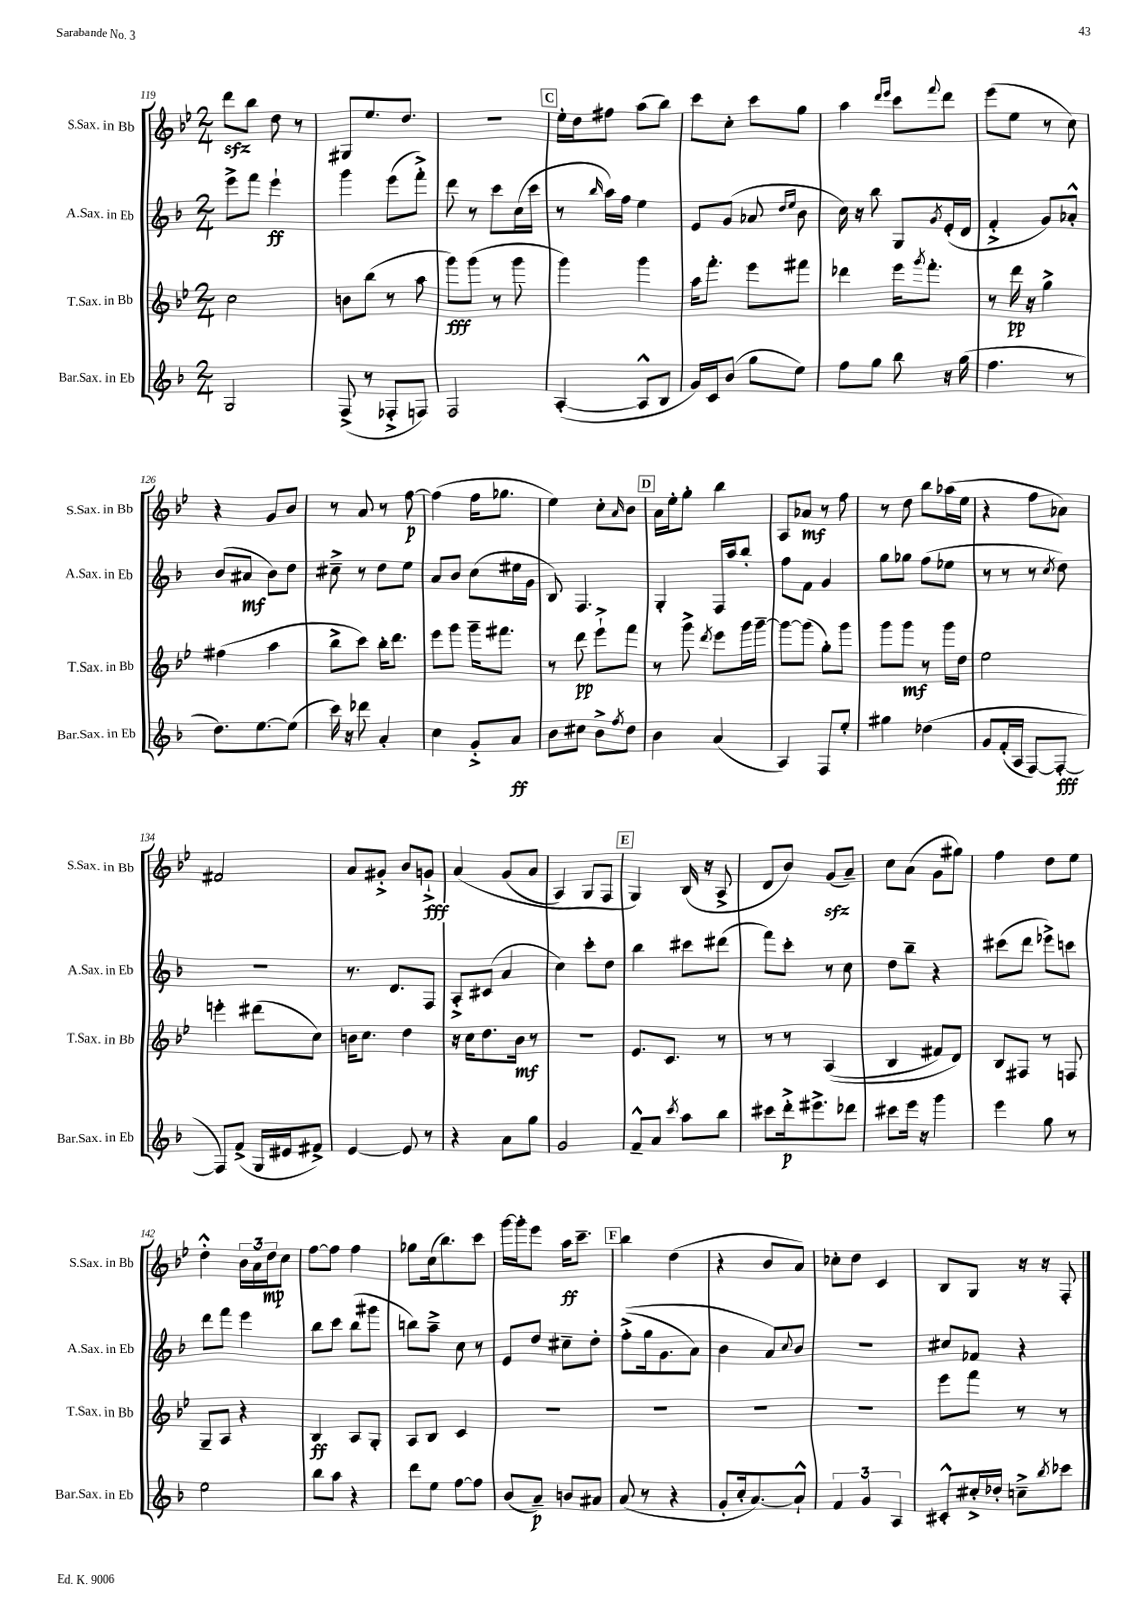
<<
\new StaffGroup <<
\new Staff = "s0" \with { instrumentName = "S.Sax. in Bb" shortInstrumentName = "S.Sax. in Bb" } {
    \clef treble \key bes \major \numericTimeSignature \time 2/4
    d'''8\sfz bes''8 d''8 r8 |
    gis8 ees''8. d''8. |
    R2 |
    \mark \markup { \box "C" } ees''16-. d''16 fis''8 a''8( bes''8) |
    c'''8 c''8-. c'''8 g''8 |
    a''4 \grace { d'''16 ees'''16 } c'''8 \appoggiatura { f'''8 } d'''8 |
    ees'''8( ees''8 r8 c''8) |
    r4 g'8 bes'8 |
    r8 a'8 r8 f''8~\p |
    f''4( f''16 ges''8. |
    ees''4) c''8-. \grace { a'16 } bes'8 |
    \mark \markup { \box "D" } a'16 ees''16-. g''8-. bes''4 |
    a8 aes'8\mf r8 f''8 |
    r8 d''8 bes''8 aes''16( ees''16 |
    r4 f''8 aes'8) |
    fis'2 |
    a'8 gis'8-.-> bes'8 g'8-!->\fff |
    a'4\( g'8( a'8 |
    a4) g8 f8 |
    \mark \markup { \box "E" } g4\) bes16( r16 a8-> |
    d'8 bes'8) g'8\sfz( a'8--) |
    c''8 a'8( g'8 gis''8) |
    f''4 d''8 ees''8 |
    d''4-.-^ \tuplet 3/2 { bes'16 a'16 d''16\mp } c''8 |
    f''8~ f''8 f''4 |
    ges''8 c''16( bes''8.) c'''8 |
    g'''16~ g'''16-. ees'''8 a''16\ff c'''8.-- |
    \mark \markup { \box "F" } bes''4 d''4( |
    r4 bes'8 a'8) |
    ces''8-. d''8 c'4 |
    bes8 g8 r16 r16 f8-. \bar "|." |
}
\new Staff = "s1" \with { instrumentName = "A.Sax. in Eb" shortInstrumentName = "A.Sax. in Eb" } {
    \clef treble \key f \major \numericTimeSignature \time 2/4
    e'''8-> f'''8 e'''4-!\ff |
    g'''4 e'''8( f'''8-.->) |
    d'''8 r8 c'''8 c''16( c'''16 |
    \mark \markup { \box "C" } r8 \grace { bes''16 } a''16) f''16 e''4 |
    e'8 g'8( aes'8 \grace { d''16 e''16 } bes'8 |
    c''16) r16 bes''8 g8 \acciaccatura { g'8 } e'16-.( d'16 |
    f'4-.-> g'8) aes'8-.-^ |
    bes'8( ais'8\mf bes'8) d''8 |
    cis''8---> r8 d''8 e''8 |
    a'8 bes'8 c''8( eis''16 g'16 |
    bes8) f4. |
    \mark \markup { \box "D" } g4-. f16 a''16 bes''8-. |
    f''8 f'8 g'4 |
    g''8 ges''8 f''8( ees''8 |
    r8 r8 r8 \acciaccatura { c''8 } d''8) |
    r2 |
    r8. d'8. f8 |
    a8-.-> cis'8( a'4 |
    c''4) c'''8-. d''8 |
    \mark \markup { \box "E" } bes''4 cis'''8 dis'''8( |
    f'''8) c'''8-. r8 c''8 |
    d''8 bes''8-- r4 |
    cis'''8( d'''8 ees'''8->) c'''8 |
    d'''8 f'''8 e'''4 |
    bes''8 c'''8 bes''8( gis'''8 |
    b''8) a''8---> c''8 r8 |
    e'8 d''8 cis''8-- d''8-. |
    \mark \markup { \box "F" } f''8-.->(\( g''16 g'8. a'8) |
    bes'4 a'8\) \appoggiatura { c''8 } bes'8 |
    r2 |
    cis''8 fes'8 r4 \bar "|." |
}
\new Staff = "s2" \with { instrumentName = "T.Sax. in Bb" shortInstrumentName = "T.Sax. in Bb" } {
    \clef treble \key bes \major \numericTimeSignature \time 2/4
    c''2 |
    b'8 bes''8( r8 a''8 |
    g'''8\fff) g'''8( r8 g'''8 |
    \mark \markup { \box "C" } g'''4) g'''4 |
    a''16 f'''8.-. ees'''8 fis'''8 |
    des'''4 ees'''16 \acciaccatura { g'''8 } f'''8.-. |
    r8 d'''16\pp r16 g''4-> |
    fis''4( a''4 |
    bes''8-> c'''8) bes''16-. d'''8. |
    ees'''8 g'''8 g'''16-- fis'''8. |
    r8 d'''8\pp ees'''8-!-> f'''8 |
    \mark \markup { \box "D" } r8 g'''8-> \acciaccatura { d'''8 } ees'''8 g'''16 g'''16~-- |
    g'''8~ g'''8( g''8-.) g'''8 |
    g'''8 g'''8\mf r8 g'''16 d''16 |
    ees''2 |
    e'''4-. dis'''8( c''8) |
    b'16 c''8. d''4 |
    r16 c''16 d''8. bes'16\mf r8 |
    R2 |
    \mark \markup { \box "E" } ees'8. c'8. r8 |
    r8 r8 a4(\( |
    bes4 fis'8) d'8\) |
    bes8 fis8 r8 f8 |
    g8-- a8 r4 |
    bes4\ff a8 g8-. |
    a8 bes8 c'4 |
    R2 |
    \mark \markup { \box "F" } R2 |
    R2 |
    R2 |
    ees'''8 f'''8 r8 r8 \bar "|." |
}
\new Staff = "s3" \with { instrumentName = "Bar.Sax. in Eb" shortInstrumentName = "Bar.Sax. in Eb" } {
    \clef treble \key f \major \numericTimeSignature \time 2/4
    g2 |
    f8->( r8 fes8-.-> f8) |
    f2 |
    \mark \markup { \box "C" } a4~-.( a8-^ bes8 |
    g'16) c'16 bes'8( g''8 e''8) |
    f''8 g''8 bes''8 r16 g''16( |
    f''4. r8 |
    d''8.) e''8.~ e''8( |
    c'''16) r16 des'''8 a'4-. |
    c''4 g'8-.-> a'8\ff |
    bes'8 cis''8 bes'8-> \acciaccatura { f''8 } d''8 |
    \mark \markup { \box "D" } bes'4 a'4( |
    a4) f8 e''8-. |
    gis''4 des''4\( |
    g'8 f'16-.( a16 f8~) f8~-.\fff |
    f8\) f'8->( g16 eis'16 fis'8->) |
    e'4~ e'8 r8 |
    r4 a'8 g''8 |
    g'2 |
    \mark \markup { \box "E" } f'8---^ a'8 \acciaccatura { c'''8 } a''8 bes''8 |
    cis'''8 d'''16-.->\p eis'''8.-> des'''8 |
    cis'''8 e'''16 r16 g'''4 |
    e'''4 g''8 r8 |
    e''2 |
    bes''8 a''8 r4 |
    d'''8 e''8 f''8~ f''8 |
    bes'8( a'8--\p) b'8 ais'8 |
    \mark \markup { \box "F" } a'8( r8 r4 |
    g'8-. c''16-. a'8.~) a'8-!-^ |
    \tuplet 3/2 { f'4 g'4 a4 } |
    cis'8-.-^ cis''16-.-> des''16-. c''8---> \acciaccatura { bes''8 } ces'''8 \bar "|." |
}
>>
>>
\layout { \context { \Score currentBarNumber = #119 } }
